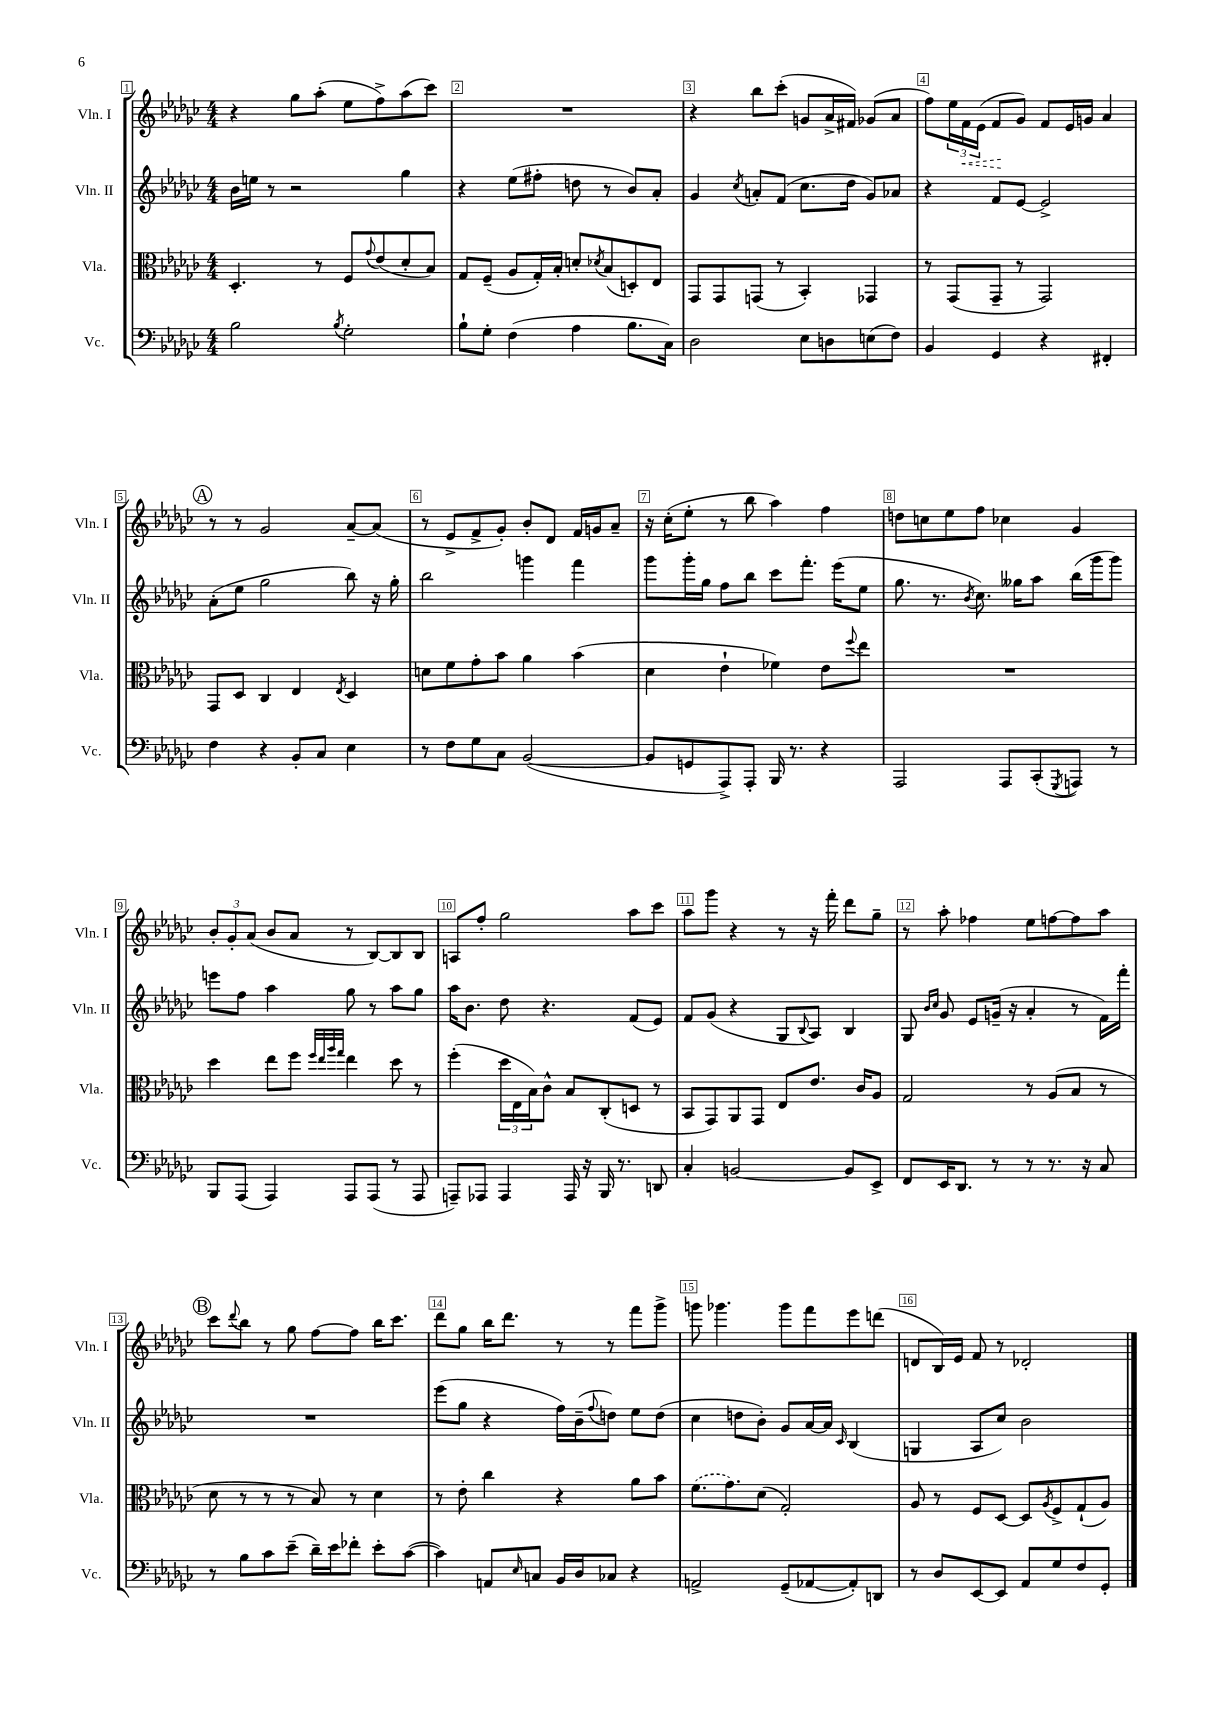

**kern	**kern	**kern	**kern	**dynam
*part4	*part3	*part2	*part1	*part1
*staff4	*staff3	*staff2	*staff1	*staff1
*I"Vc.	*I"Vla.	*I"Vln. II	*I"Vln. I	*
*I'Vc.	*I'Vla.	*I'Vln. II	*I'Vln. I	*
*clefF4	*clefC3	*clefG2	*clefG2	*
*k[b-e-a-d-g-c-]	*k[b-e-a-d-g-c-]	*k[b-e-a-d-g-c-]	*k[b-e-a-d-g-c-]	*
*M4/4	*M4/4	*M4/4	*M4/4	*
=1	=1	=1	=1	=1
2B-\	4.D-'/	16b-\LL	4r	.
.	.	16een\JJ	.	.
.	.	8r	.	.
.	.	2r	8gg-\L	.
.	8r	.	(8aa-'\J	.
8qB-/	.	.	.	.
2G-'\	8F/L	.	8ee-\L	.
.	8qqg-/	.	.	.
.	(8e-/	.	8ff^\)	.
.	8d-'/	4gg-\	(8aa-\	.
.	8B-/J)	.	8ccc-\J)	.
=2	=2	=2	=2	=2
8B-`\L	8G-/L	4r	1r	.
8G-'\J	(8F~/J	.	.	.
(4F\	8A-/L	(8ee-\L	.	.
.	16G-'/L)	8ff#X'\J	.	.
.	16B-'/JJ	.	.	.
4A-\	8dn'/L	8ddn\	.	.
.	8qd-X/	.	.	.
.	(8B-/	8r	.	.
8.B-\L	8Dn'/)	8b-/L)	.	.
.	8E-/J	8a-'/J	.	.
16C-\Jk)	.	.	.	.
=3	=3	=3	=3	=3
2D-\	8GG-/L	4g-/	4r	.
.	8GG-/	.	.	.
.	.	8qcc-/	.	.
.	(8GGn/J	8an'/L	8bb-\L	.
.	8r	(8f/J	(8ccc-'\J	.
8E-\L	4BB-'/)	8.cc-\L	8gn/L	.
8Dn\	.	.	16a-^/L	.
.	.	16dd-\Jk	16f#X/JJ)	.
(8En\	4GG-X/	8g-/L)	(8g-X/L	.
8F\J)	.	8a-X/J	8a-/J	.
=4	=4	=4	=4	=4
4BB-/	8r	4r	8ff\L)	.
.	(8GG-/L	.	24ee-\L	.
!	!	!	!	!LO:HP:b
.	.	.	24f\	<
.	.	.	(24e-\JJ	.
4GG-/	8GG-~/J	8f/L	8f/L	.
.	8r	[8e-/J	8g-/J)	[
4r	2GG-/)	2e-^/]	8f/L	.
.	.	.	16e-/L	.
.	.	.	16gn/JJ	.
4FF#X'/	.	.	4a-/	.
!!LO:LB:g=z
!!LO:REH:place=s1:t=A
=5	=5	=5	=5	=5
4F\	8GG-/L	(8a-'\L	8r	.
.	8D-/J	8ee-\J	8r	.
4r	4C-/	2gg-\	2g-/	.
8BB-'/L	4E-/	.	.	.
8C-/J	.	.	.	.
.	8qE-/	.	.	.
4E-\	4D-/	8bb-\)	[8a-~/L	.
.	.	16r	(8a-/J]	.
.	.	16gg-'\	.	.
=6	=6	=6	=6	=6
8r	8dn\L	2bb-\	8r	.
8F\L	8f\	.	8e-^/L	.
8G-\	8g-'\	.	8f^/	.
8C-\J	8b-\J	.	8g-'/J)	.
([2BB-/	4a-\	4gggn\	8b-'/L	.
.	.	.	8d-/J	.
.	(4b-\	4fff\	16f/LL	.
.	.	.	16gn/J	.
.	.	.	8a-~/J	.
=7	=7	=7	=7	=7
8BB-/L]	4d-\	8ggg-\L	16r	.
.	.	.	(16cc-'\KL	.
8GGn/	.	16ggg-'\L	8ee-'\J	.
.	.	16gg-\JJ	.	.
8AAA-^/)	4e-`\	8ff\L	8r	.
8AAA-'/J	.	8bb-\J	8bb-\	.
16BBB-/	4f-X\)	8ccc-\L	4aa-\)	.
8.r	.	.	.	.
.	.	8.fff'\J	.	.
4r	8e-\L	.	4ff\	.
.	.	(16eee-\KL	.	.
.	8qqff/	.	.	.
.	8ee-\J	8ee-\J	.	.
=8	=8	=8	=8	=8
2AAA-/	1r	8.gg-\	8ddn\L	.
.	.	.	8ccn\	.
.	.	8.r	.	.
.	.	.	8ee-\	.
.	.	8qb-/	.	.
.	.	8.cc-\)	8ff\J	.
8AAA-/L	.	.	4cc-X\	.
.	.	16gg--X\KL	.	.
(8CC-'/	.	8aa-\J	.	.
8qGGG-/	.	.	.	.
8AAAn/J)	.	(16bb-\LL	4g-/	.
.	.	16ggg-\J	.	.
8r	.	8ggg-\J)	.	.
!!LO:LB:g=z
=9	=9	=9	=9	=9
8BBB-/L	4dd-\	8eeen\L	12b-'/L	.
.	.	.	12g-'/	.
(8AAA-/J	.	8ff\J	.	.
.	.	.	(12a-/J	.
4AAA-/)	8ee-\L	4aa-\	8b-/L	.
.	8ff\J	.	8a-/J	.
.	32qqff/LLL	.	.	.
.	32qqee-/	.	.	.
.	32qqaa-/	.	.	.
.	32qqgg-/JJJ	.	.	.
8AAA-/L	4ee-\	8gg-\	8r	.
(8AAA-/J	.	8r	[8B-/L)	.
8r	8dd-\	8aa-\L	8B-/]	.
8AAA-/	8r	8gg-\J	8B-/J	.
=10	=10	=10	=10	=10
8AAAn~/L)	(4ff'\	16aa-\KL	8An/L	.
.	.	8.b-\J	.	.
8AAA-X/J	.	.	8ff'/J	.
4AAA-/	24dd-\LL	8dd-\	2gg-\	.
.	24E-\	.	.	.
.	24B-\J)	.	.	.
.	8c-^^\J	4.r	.	.
16AAA-/	8B-/L	.	.	.
16r	.	.	.	.
16BBB-/	(8C-'/	.	.	.
8.r	.	.	.	.
.	8Dn/J	(8f/L	8aa-\L	.
8DDn/	8r	8e-/J)	8ccc-\J	.
=11	=11	=11	=11	=11
4C-'/	8BB-/L	8f/L	8aa-\L	.
.	8GG-/)	(8g-/J	8ggg-\J	.
[2BBn/	8AA-/	4r	4r	.
.	8GG-/J	.	.	.
.	8E-/L	8G-/L	8r	.
.	.	8qqB-/	.	.
.	8.e-/J	8A-/J)	16r	.
.	.	.	16fff'\	.
8BB/L]	.	4B-/	8ddd-\L	.
.	16c-/KL	.	.	.
8EE-^/J	8A-/J	.	8gg-~\J	.
=12	=12	=12	=12	=12
8FF/L	2G-/	8G-/	8r	.
.	.	16qqb-/LL	.	.
.	.	16qqcc-/JJ	.	.
16EE-/K	.	8g-/	8aa-'\	.
8.DD-/J	.	.	.	.
.	.	8e-/L	4ff-X\	.
8r	.	(16gn~/Jk	.	.
.	.	16r	.	.
8r	8r	4a-'/	8ee-\L	.
8.r	(8A-/L	.	[8ffn\	.
.	8B-/J	8r	8ff\]	.
16r	.	.	.	.
8C-/	8r	16f\LL)	8aa-\J	.
.	.	16fff'\JJ	.	.
!!LO:LB:g=z
!!LO:REH:place=s1:t=B
=13	=13	=13	=13	=13
8r	8d-\	1r	8ccc-\L	.
.	.	.	8qqddd-/	.
8B-\L	8r	.	8bb-\J	.
8c-\	8r	.	8r	.
(8e-~\J	8r	.	8gg-\	.
16d-~\LL)	8B-/)	.	[8ff\L	.
16e-\J	.	.	.	.
8f-X'\J	8r	.	8ff\J]	.
8e-'\L	4d-\	.	16bb-\KL	.
.	.	.	8.ccc-\J	.
([8c-\J	.	.	.	.
=14	=14	=14	=14	=14
4c-\])	8r	(8eee-\L	8ddd-\L	.
.	8e-'\	8gg-\J	8gg-\J	.
8AAn/L	4cc-\	4r	16bb-\KL	.
.	.	.	8.ddd-\J	.
16qqE-/	.	.	.	.
8Cn/J	.	.	.	.
16BB-/LL	4r	16ff\LL)	8r	.
16D-/J	.	(16b-~\J	.	.
.	.	8qqff/	.	.
8C-X/J	.	8ddn\J)	8r	.
4r	8a-\L	8ee-\L	8fff\L	.
.	8b-\J	(8dd\J	8ggg-^\J	.
=15	=15	=15	=15	=15
2AAn^/	(8.f\L	4cc-\	8gggn\	.
.	.	.	4.ggg-X\	.
.	8.g-\)	.	.	.
.	.	8ddn\L	.	.
.	(8d-\J	8b-'\J)	.	.
(8GG-~/L	2G-'/)	8g-/L	8ggg-\L	.
[8AA-X/	.	[16a-/L	8fff\	.
.	.	16a-/JJ]	.	.
.	.	16qqc-/	.	.
8AA-'/])	.	(4B-/	8eee-\	.
8DDn/J	.	.	(8dddn\J	.
=16	=16	=16	=16	=16
8r	8A-/	4Gn/	8dn/L	.
8D-/L	8r	.	16B-/L)	.
.	.	.	16e-/JJ	.
[8EE-/	8F/L	8A-/L	8f/	.
8EE-/J]	[8D-/J	8cc-/J)	8r	.
8AA-/L	8D-/L]	2b-\	2d-X'/	.
.	8qA-/	.	.	.
8G-/	8F^/	.	.	.
8F/	(8G-`/	.	.	.
8GG-'/J	8A-/J)	.	.	.
==	==	==	==	==
*-	*-	*-	*-	*-
